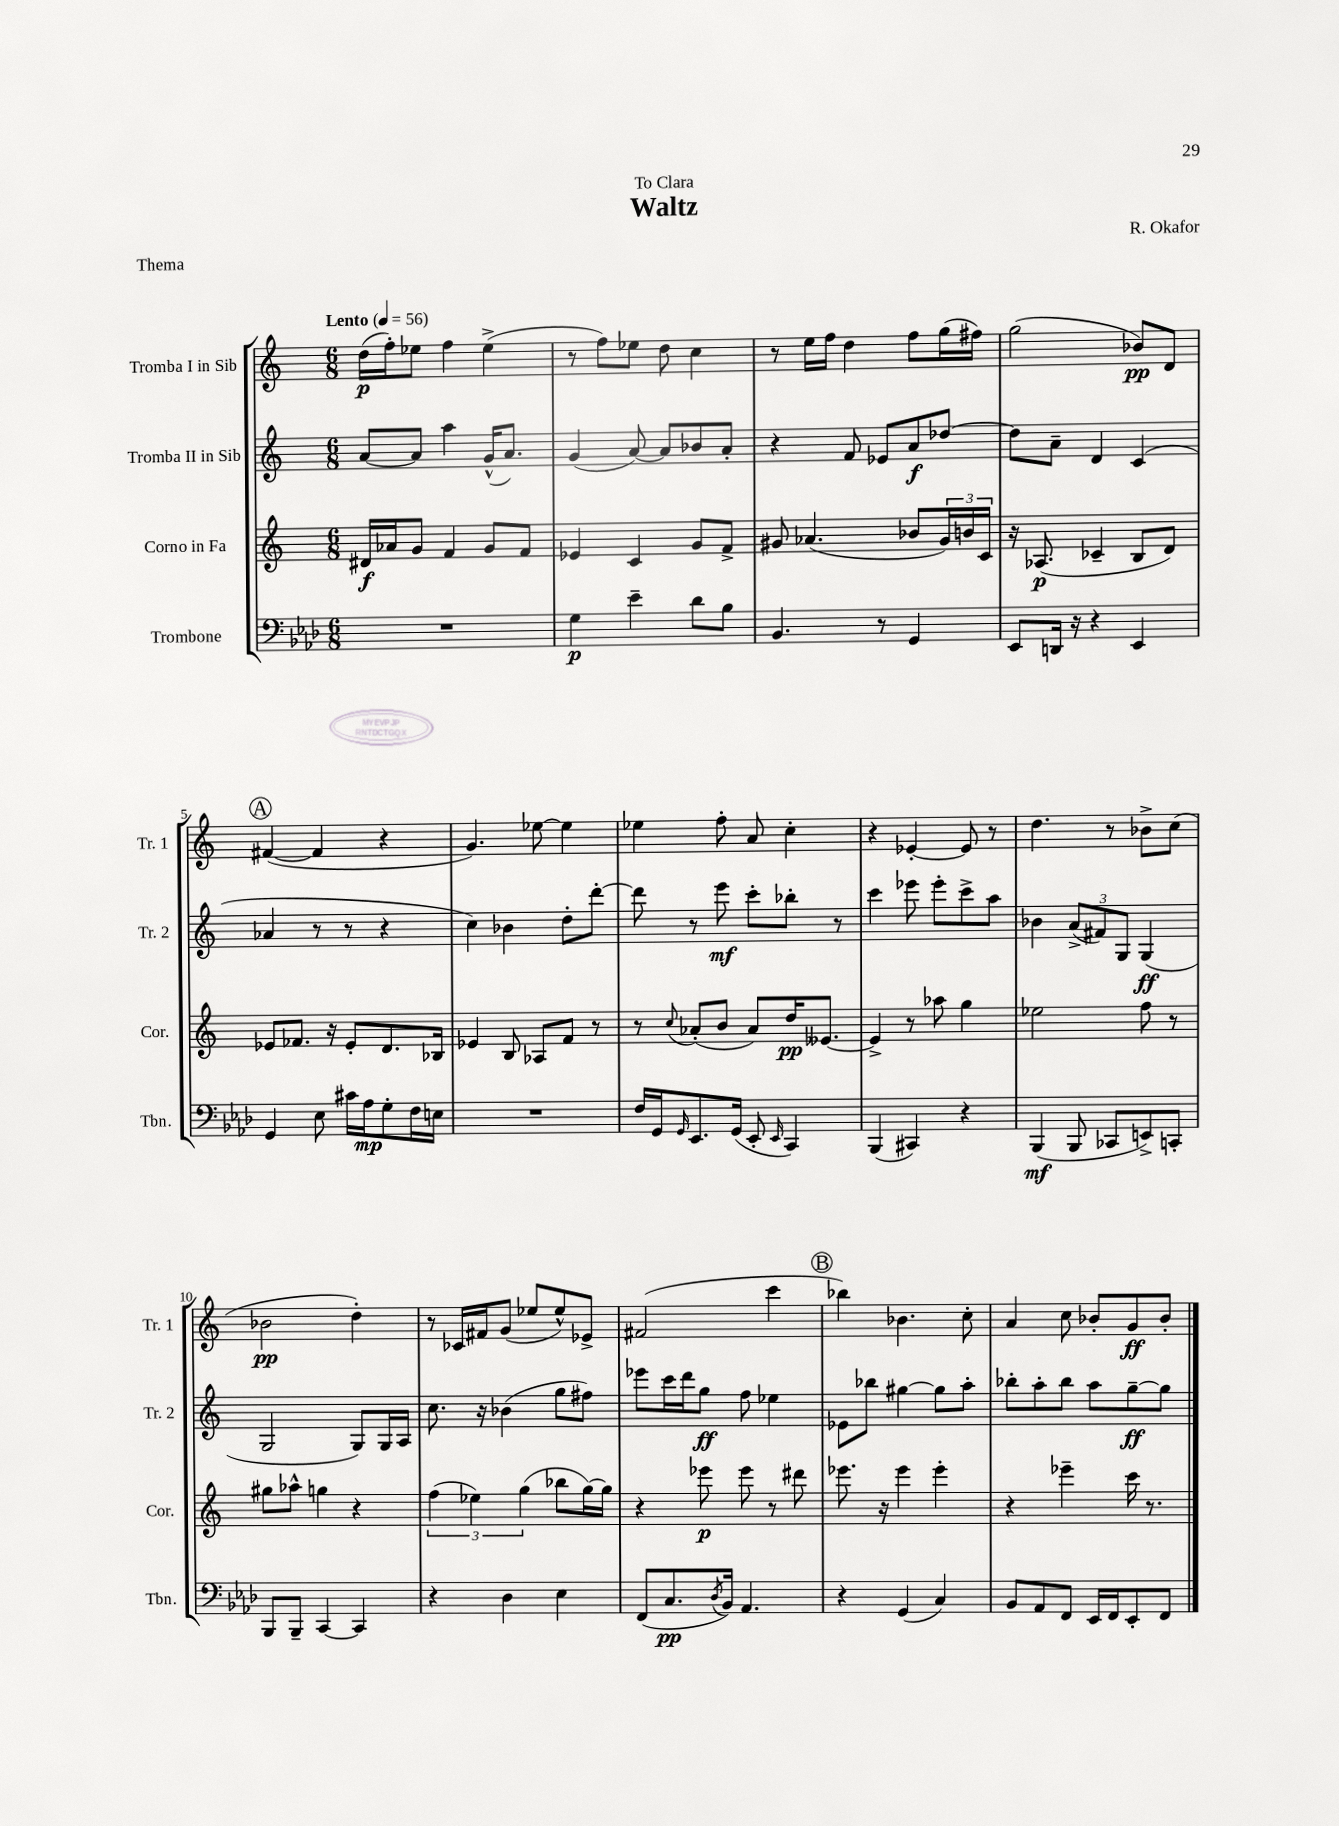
\header { title = "Waltz" composer = "R. Okafor" dedication = "To Clara" piece = "Thema" }
<<
\new StaffGroup <<
\new Staff = "s0" \with { instrumentName = "Tromba I in Sib" shortInstrumentName = "Tr. 1" } {
    \clef treble \key c \major \numericTimeSignature \time 6/8 \tempo "Lento" 4 = 56
    d''16\p( f''16-.) ees''8 f''4 ees''4->( |
    r8 f''8) ees''8 d''8 c''4 |
    r8 e''16 f''16 d''4 f''8 g''16( fis''16) |
    g''2( bes'8\pp) d'8 |
    \mark \markup { \circle "A" } fis'4~( fis'4 r4 |
    g'4.) ees''8~ ees''4 |
    ees''4 f''8-. a'8 c''4-. |
    r4 ees'4~-. ees'8 r8 |
    d''4. r8 bes'8-> c''8( |
    bes'2\pp d''4-.) |
    r8 ces'16 fis'16 g'8( ees''8 ees''8-^) ees'8-> |
    fis'2( c'''4 |
    \mark \markup { \circle "B" } bes''4) bes'4. c''8-. |
    a'4 c''8 bes'8-. g'8\ff bes'8-. \bar "|." |
}
\new Staff = "s1" \with { instrumentName = "Tromba II in Sib" shortInstrumentName = "Tr. 2" } {
    \clef treble \key c \major \numericTimeSignature \time 6/8
    a'8~ a'8 a''4 g'16-^( a'8.) |
    g'4( a'8~) a'8 bes'8 a'8-. |
    r4 f'8 ees'8 a'8\f des''8~ |
    des''8 a'8-- d'4 c'4( |
    \mark \markup { \circle "A" } aes'4 r8 r8 r4 |
    c''4) bes'4 d''8-. d'''8~-. |
    d'''8 r8 e'''8\mf c'''8-. bes''8-. r8 |
    c'''4 ees'''8 ees'''8-. c'''8-> a''8 |
    bes'4 \tuplet 3/2 { a'8->( fis'8) g8 } g4\ff( |
    g2 g8) g16 a16 |
    c''8. r16 bes'4( g''8 fis''8) |
    ees'''8 c'''16 d'''16 g''8\ff f''8 ees''4 |
    \mark \markup { \circle "B" } ees'8 bes''8 gis''4~ gis''8 a''8-. |
    bes''8-. a''8-. bes''8 a''8 g''8~--\ff g''8 \bar "|." |
}
\new Staff = "s2" \with { instrumentName = "Corno in Fa" shortInstrumentName = "Cor." } {
    \clef treble \key c \major \numericTimeSignature \time 6/8
    dis'16\f aes'16 g'8 f'4 g'8 f'8 |
    ees'4 c'4 g'8 f'8-> |
    gis'8 aes'4.( bes'8 \tuplet 3/2 { gis'16) b'16 c'16 } |
    r16 aes8.\p( ces'4-- b8 d'8) |
    \mark \markup { \circle "A" } ees'8 fes'8. r16 ees'8-. d'8. bes16 |
    ees'4 b8 aes8 f'8 r8 |
    r8 \appoggiatura { c''8 } aes'8-.( b'8 aes'8) d''16\pp eeses'8.~ |
    eeses'4-> r8 aes''8 g''4 |
    ees''2 f''8 r8 |
    gis''8 aes''8-^ g''4 r4 |
    \tuplet 3/2 { f''4( ees''4) g''4( } bes''8 g''16~) g''16 |
    r4 ees'''8\p ees'''8 r8 dis'''8 |
    \mark \markup { \circle "B" } ees'''8. r16 ees'''4 ees'''4-. |
    r4 ees'''4-- c'''16 r8. \bar "|." |
}
\new Staff = "s3" \with { instrumentName = "Trombone" shortInstrumentName = "Tbn." } {
    \clef bass \key aes \major \numericTimeSignature \time 6/8
    R2. |
    g4\p ees'4-- des'8 bes8 |
    bes,4. r8 g,4 |
    ees,8 d,16 r16 r4 ees,4 |
    \mark \markup { \circle "A" } g,4 ees8 cis'16 aes16\mp g8-. f16 e16 |
    R2. |
    f16 g,16 \grace { g,16 } ees,8. g,16( ees,8-. \grace { ees,16 } c,4) |
    bes,,4( cis,4) r4 |
    bes,,4\mf( bes,,8 ces,8 e,8->) c,8-. |
    bes,,8 bes,,8-- c,4~ c,4 |
    r4 des4 ees4 |
    f,8( c8.\pp \acciaccatura { des8 } bes,16) aes,4. |
    \mark \markup { \circle "B" } r4 g,4( c4) |
    bes,8 aes,8 f,8 ees,16 f,16 ees,8-. f,8 \bar "|." |
}
>>
>>
